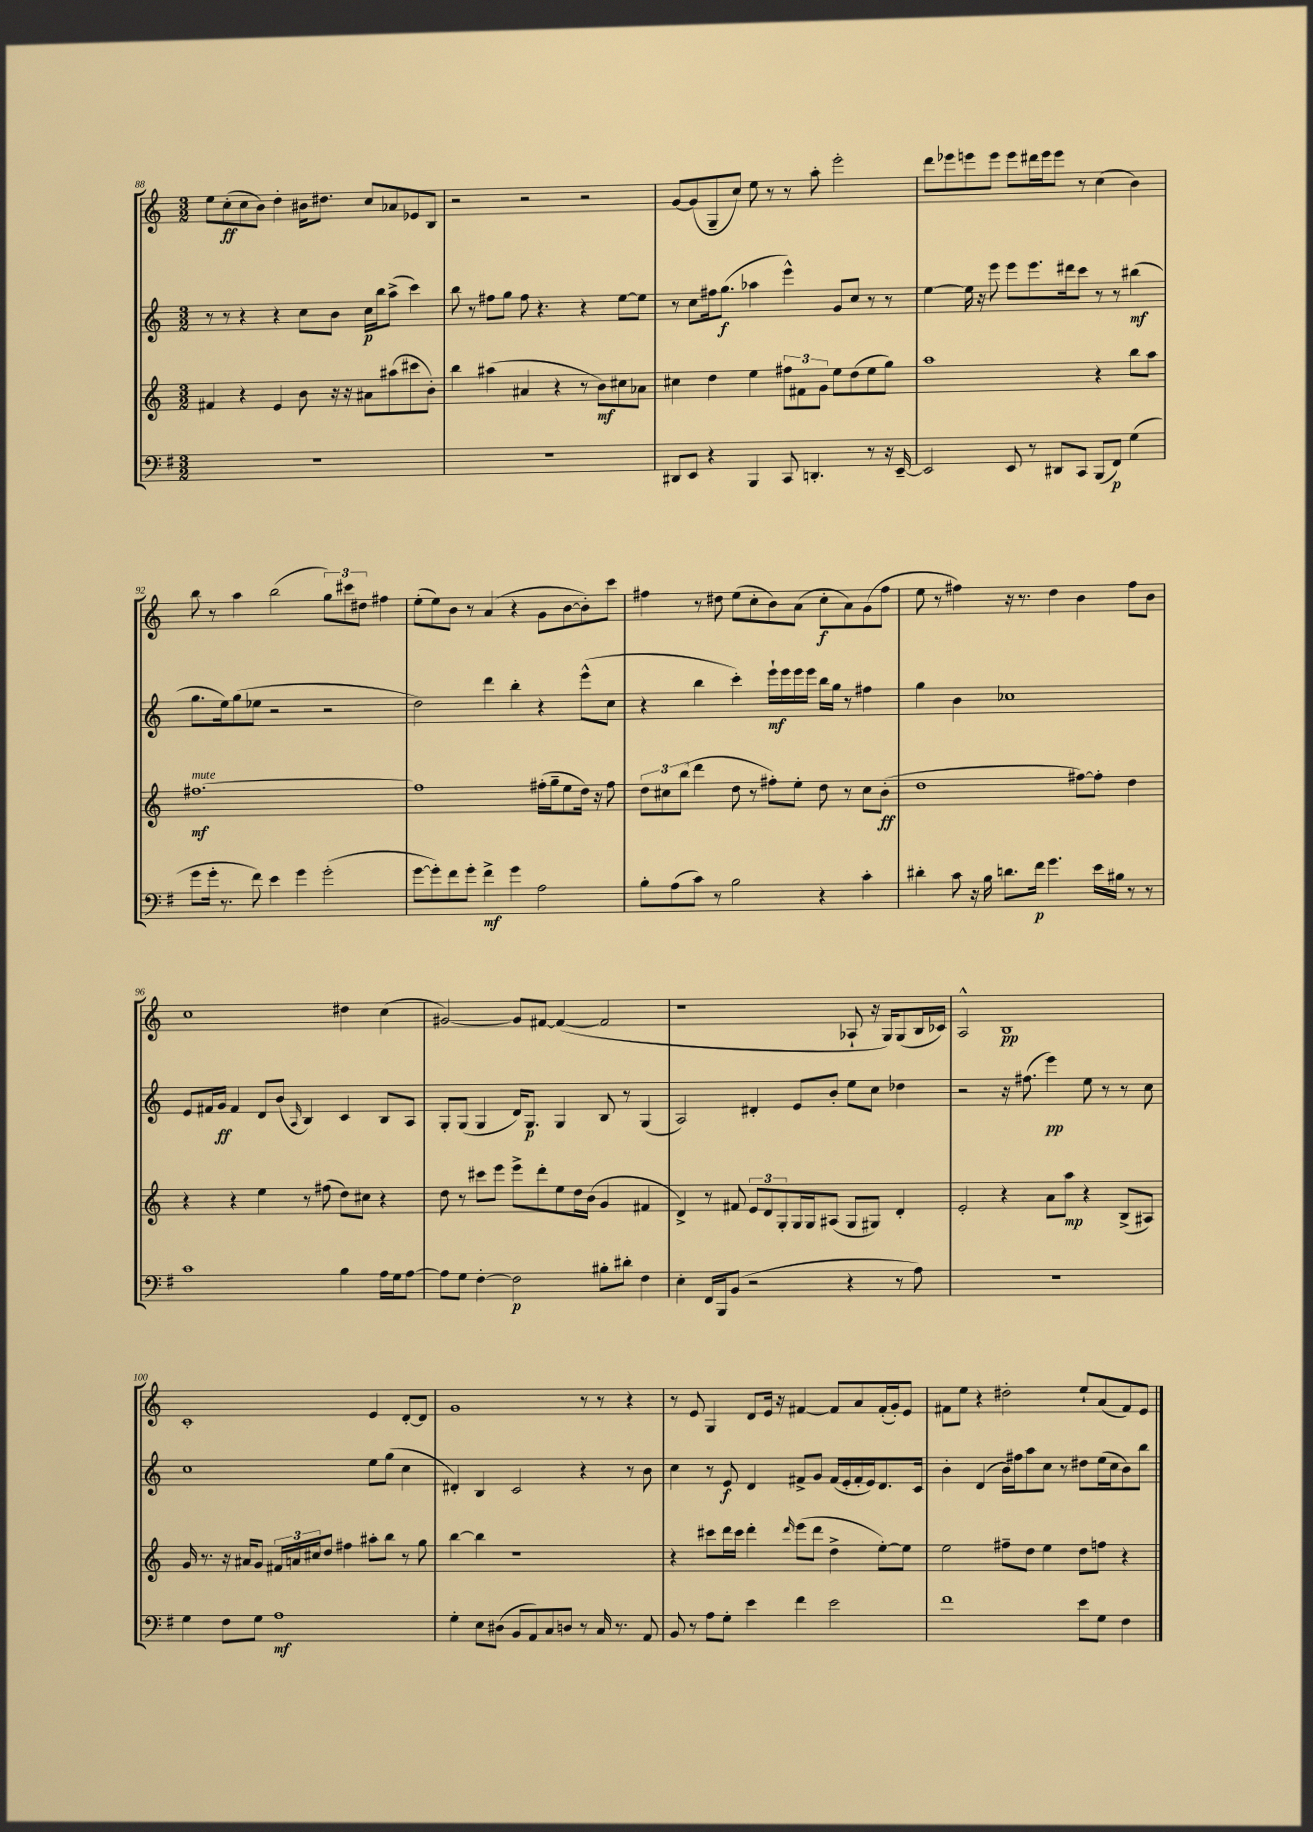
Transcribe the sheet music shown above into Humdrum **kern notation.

**kern	**kern	**kern	**kern
*staff4	*staff3	*staff2	*staff1
*clefF4	*clefG2	*clefG2	*clefG2
*k[f#]	*k[]	*k[]	*k[]
*M3/2	*M3/2	*M3/2	*M3/2
1.r	4f#	8r	8ee
.	.	8r	(8cc'
.	4r	4r	8cc
.	.	.	8b)
.	4e	4r	4dd'
.	8b	8cc	16b#
.	.	.	8.dd#
.	16r	8b	.
.	16r	.	.
.	8a#	16cc	8cc
.	.	16bb	.
.	(8aa#	(8aa^	8a-
.	8ccc#	4ccc)	8e-
.	8b')	.	8B
=	=	=	=
1.r	4bb	8bb	2r
.	.	8r	.
.	(4aa#	8ff#	.
.	.	8gg	.
.	4a#	8ff#	2r
.	.	4.r	.
.	4r	.	.
.	8r	4r	2r
.	8b)	.	.
.	8cc#	[8ee	.
.	8a-	8ee]	.
=	=	=	=
8DD#	4cc#	8r	[8g
8EE	.	8cc	(8g]
4r	4dd	16ff#	8G~
.	.	(8.gg	.
.	.	.	8cc)
4BBB	4ee	4aa-	8ee
.	.	.	8r
8CC	12ff#	4eee^^)	8r
.	12f#	.	.
4.DD'	.	.	8aa'
.	12g	.	.
.	8ee	8g	2eee'
.	(8dd	8cc	.
8r	8ee	8r	.
16r	8gg)	8r	.
[16EE~	.	.	.
=	=	=	=
2EE]	1aa	[4ee	8ddd
.	.	.	8eee-
.	.	16ee]	8eee
.	.	16r	.
.	.	8eee	8eee
8EE	.	8eee	8eee
8r	.	8.eee	16ddd#
.	.	.	16eee
8DD#	.	.	8eee
.	.	16ddd#	.
8CC	.	8ccc	8r
(8BBB	4r	8r	(4cc
8FF#)	.	8r	.
(4G	8bb	(4bb#	4b)
.	8aa	.	.
=	=	=	=
8g	[1.ff#	8.gg	8bb
16g'	.	.	8r
8.r	.	16ee)	.
.	.	(8gg	4aa
8f#)	.	8ee-	.
4e	.	2r	(2bb
4g	.	.	.
(2g'	.	2r	12gg)
.	.	.	12ccc#
.	.	.	12dd#
.	.	.	4ff#
=	=	=	=
[8g	1ff#]	2dd)	(8ee'
8g'])	.	.	8ee)
8f#	.	.	8b
8g'	.	.	8r
4f#^	.	4ddd	(4a
4g	.	4bb'	4r
2A	(16ff#'	4r	8g
.	16gg~	.	.
.	8ee	.	[8b
.	16dd)	(8eee^^	8b'])
.	16r	.	.
.	8ff#	8cc	8ccc
=	=	=	=
8B'	12dd	4r	4ff#
.	12cc#	.	.
(8A	.	.	.
.	(12bb	.	.
8c)	4ddd	4bb	8r
8r	.	.	8dd#
2B	8dd	4ccc')	(8ee
.	8r	.	8cc'
.	8ff#')	16eee`	8b)
.	.	16eee	.
.	8ee'	16eee	(8a
.	.	16eee	.
4r	8dd	16bb	8cc'
.	.	16gg	.
.	8r	8r	8a)
4c'	8cc#	4ff#	(8g
.	(8b'	.	8ff#
=	=	=	=
4d#'	1dd	4gg	8ee
.	.	.	8r
8c	.	4b	4ff#)
16r	.	.	.
16B	.	.	.
8.d	.	1cc-	16r
.	.	.	8.r
16f#	.	.	.
4.g	.	.	4dd
.	[8ff#)	.	4b
16e	8ff#']	.	.
16B#	.	.	.
8r	4dd	.	8ff#
8r	.	.	8b
=	=	=	=
1c	4r	8e	1cc
.	.	16f#	.
.	.	16g	.
.	4r	4f#	.
.	4ee	8d	.
.	.	(8b	.
.	.	16qqA	.
.	8r	4B)	.
.	(8ff#	.	.
4B	8dd)	4c	4dd#
.	8cc#	.	.
16A	4r	8B	(4cc
16G	.	.	.
[8A	.	8A	.
=	=	=	=
8A]	8dd	8G'	[2g#)
8G	8r	(8G	.
[4F#'	8ccc#	4G	.
.	8eee	.	.
2F#]	8eee^	16d)	8g#]
.	.	8.G	.
.	8ddd'	.	[8f#
.	8ee	4G	(4f#_
.	16dd	.	.
.	(16b	.	.
8B#'	4g	8B	2f#]
8d#'	.	8r	.
4F#	4f#	(4G	.
=	=	=	=
4E'	4d^)	2A)	1r
16FF#	8r	.	.
16BBB	.	.	.
(8BB	8f#	.	.
2r	12e	4d#'	.
.	12d	.	.
.	12G'	.	.
.	16G	8e	.
.	16G	.	.
.	(8A#	8b'	.
4r	8G	8ee	8A-`
.	8G#)	8cc	16r
.	.	.	16G)
8r	4d'	4dd-	(8G
8A)	.	.	16B
.	.	.	16c-)
=	=	=	=
1.r	2e'	2r	2A^^
.	4r	16r	1B
.	.	(8.ff#	.
.	8a	4eee)	.
.	8aa	.	.
.	4r	8ee	.
.	.	8r	.
.	(8B^	8r	.
.	8A#)	8cc	.
=	=	=	=
4G	16g	1cc	1c'
.	8.r	.	.
8F#	16r	.	.
.	16a#	.	.
8G	8g	.	.
1A	24f#	.	.
.	24a	.	.
.	24cc#	.	.
.	8dd	.	.
.	4ff#	.	.
.	8aa#'	8ee	4e
.	8bb	(8gg	.
.	8r	4cc	[8d'
.	8gg	.	8d]
=	=	=	=
4G'	[4bb	4d#')	1g
8E	4bb]	4B	.
(8D#	.	.	.
8BB	1r	2c	.
8AA)	.	.	.
8C	.	.	.
8D	.	.	.
8r	.	4r	8r
16C	.	.	8r
8.r	.	.	.
.	.	8r	4r
8AA	.	8b	.
=	=	=	=
8BB	4r	4cc	8r
8r	.	.	8e
8A	8ccc#	8r	4G
8G'	16ddd	8e	.
.	16ccc#	.	.
4e	4ddd'	4d	8d
.	.	.	16e
.	.	.	16r
.	16qqddd	.	.
4f#	(8eee	8f#^	[4f#
.	8ddd	8g	.
2e	4dd^	(16f#	8f#]
.	.	16e'	.
.	.	16f#'	8a
.	.	16e)	.
.	[8ee')	8.d	(16f#'
.	.	.	16g')
.	8ee]	.	8e
.	.	16c	.
=	=	=	=
1f#	2ee	4b'	8f#
.	.	.	8ee
.	.	(4d	4r
.	8ff#~	16b)	2dd#'
.	.	16ff#	.
.	8dd	8aa	.
.	4ee	8cc	.
.	.	8r	.
8e	8dd	8dd#	8ee`
8G	8ff	(16ee	(8a
.	.	16cc	.
4F#	4r	8b)	8f#)
.	.	8bb	8e
==	==	==	==
*-	*-	*-	*-
